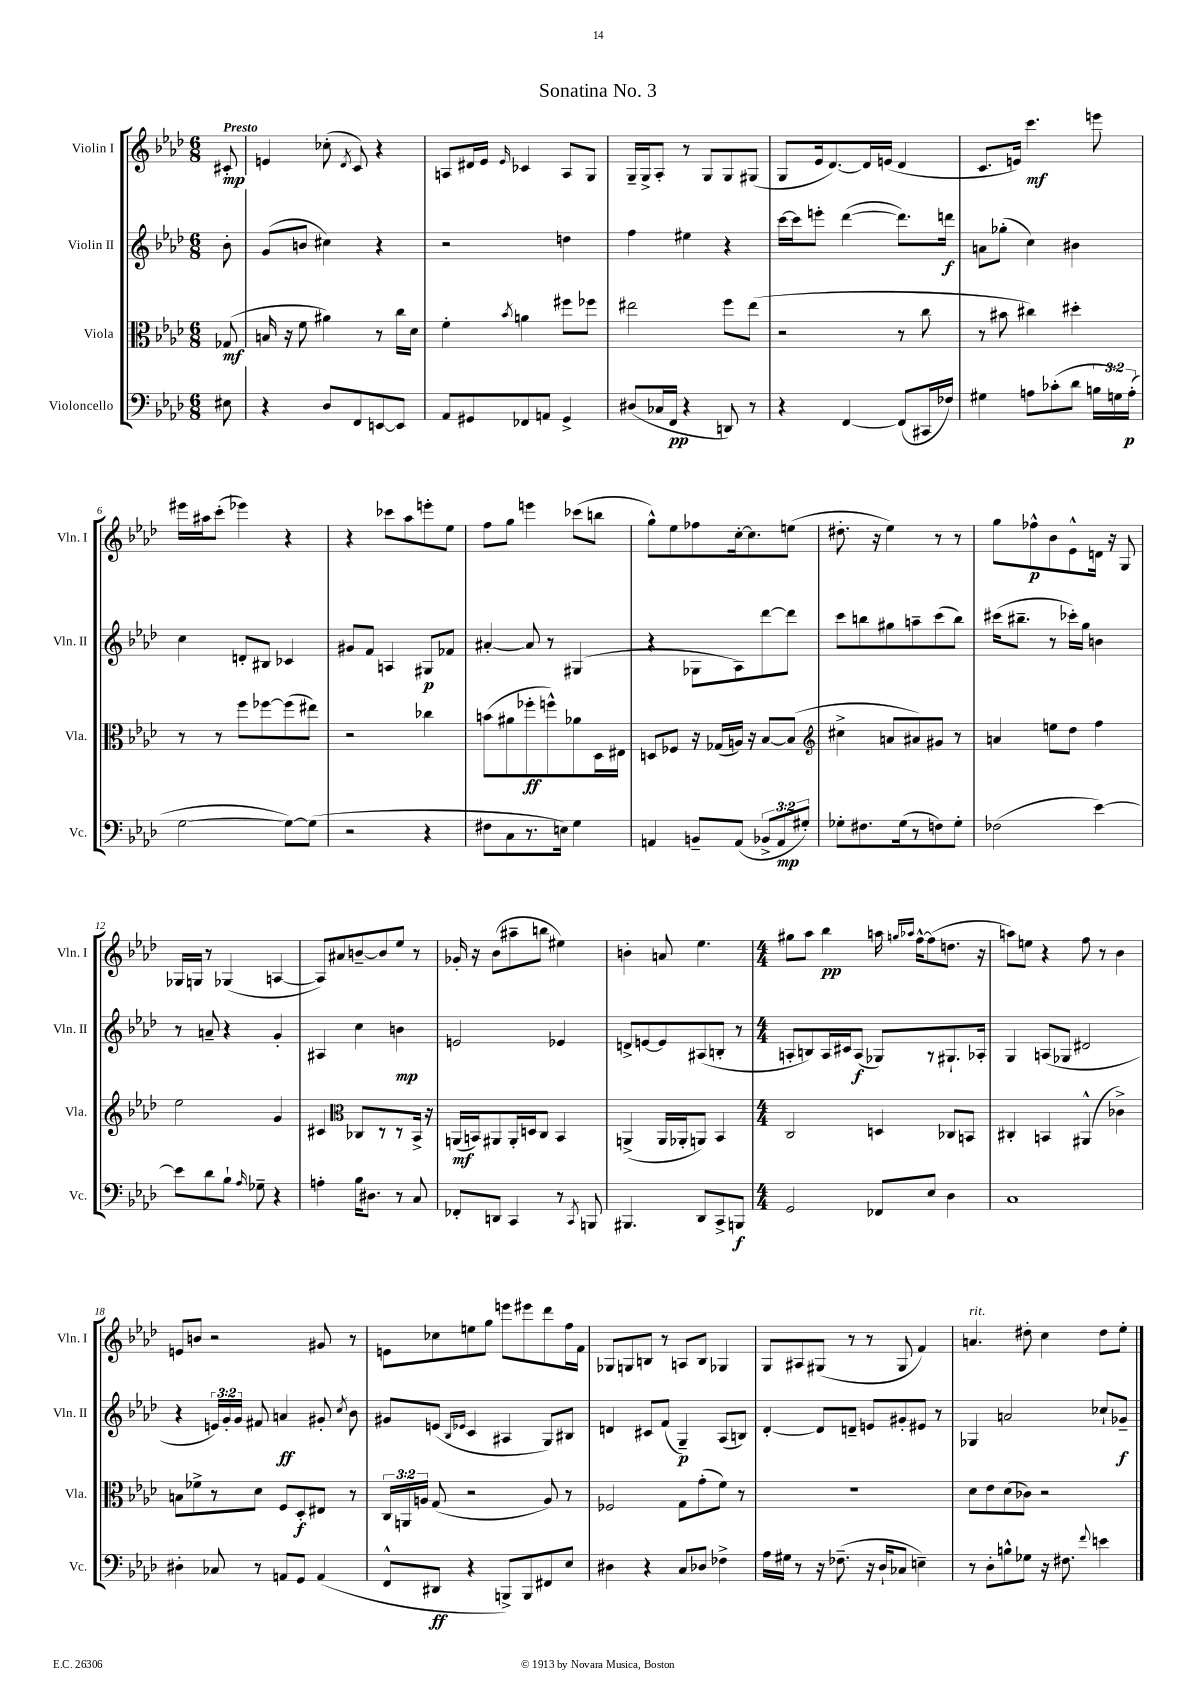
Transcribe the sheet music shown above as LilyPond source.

\header { title = "Sonatina No. 3" }
<<
\new StaffGroup <<
\new Staff = "s0" \with { instrumentName = "Violin I" shortInstrumentName = "Vln. I" } {
    \clef treble \key aes \major \numericTimeSignature \time 6/8 \partial 8 \tempo "Presto"
    \autoBeamOff cis'8-.\mp |
    e'4 ces''8-.( \acciaccatura { des'8 } c'8) r4 |
    a8[ dis'16 ees'16] \grace { ees'16 } ces'4 a8[ g8] |
    g16[-- g16-> aes8]-. r8 g8[ g8 gis8]( |
    g8[ ees'16 des'8.~) des'16 e'16]( des'4 |
    c'8.[ e'16]) c'''4.\mf e'''8 |
    eis'''16[ ais''16 c'''8]-.( ees'''4) r4 |
    r4 ces'''8[ aes''8 e'''8-. ees''8] |
    f''8[ g''8] e'''4 ces'''8[( b''8] |
    g''8[-^) ees''8 fes''8 c''16~-. c''8. e''8]( |
    dis''8.-. r16 ees''4) r8 r8 |
    g''8[ fes''8-^\p bes'8 ees'8-^ d'16] r16 g8 |
    ges16[ g16] r8 ges4( a4~ |
    a8[) ais'8 b'8~-- b'8 ees''8] r8 |
    ges'16-. r16 bes'8[( ais''8-- b''8] eis''4) |
    b'4-. a'8 ees''4. |
    \numericTimeSignature \time 4/4 gis''8[ aes''8] bes''4\pp a''16 \grace { g''16[ aes''16] } f''16[~-^ f''8( d''8.] r16 |
    a''8[) e''8] r4 f''8 r8 bes'4 |
    e'8[ b'8] r2 gis'8 r8 |
    e'8[ ces''8 e''8 g''8] e'''8[ eis'''8 des'''8 f''16 f'16] |
    ges8[ g8 b8] r8 a8[ b8] ges4 |
    g8[ ais8 gis8]( r8 r8 gis8 f'4) |
    a'4.^\markup { \italic "rit." } dis''8-. c''4 dis''8[ ees''8]-. \bar "|." |
}
\new Staff = "s1" \with { instrumentName = "Violin II" shortInstrumentName = "Vln. II" } {
    \clef treble \key aes \major \numericTimeSignature \time 6/8 \override Staff.TupletNumber.text = #tuplet-number::calc-fraction-text \partial 8
    \autoBeamOff bes'8-. |
    g'8[( b'8] cis''4) r4 |
    r2 d''4 |
    f''4 eis''4 r4 |
    c'''16[~ c'''16 e'''8]-. des'''4~( des'''8.[) d'''16]\f |
    a'8[ ges''8]-.( c''4) bis'4 |
    c''4 d'8[-. bis8] ces'4 |
    gis'8[ f'8] a4 gis8[\p fes'8] |
    ais'4~-. ais'8 r8 gis4( |
    r4 ges8[ aes8) des'''8~ des'''8] |
    c'''8[ b''8 gis''8 a''8-- c'''8( b''8]) |
    cis'''16[( bis''8.]-- r8 ces'''16[-.) g''16] b'4 |
    r8 a'8-- r4 g'4-. |
    ais4 c''4 b'4\mp |
    e'2 ees'4 |
    d'8[-> e'8~ e'8 ais8( b8]-. r8 |
    \numericTimeSignature \time 4/4 a8[-. b8) a16 cis'16 a8]\f( ges8[) r8 gis8.-! aes16]-. |
    g4 a8[( ges8] dis'2 |
    r4 \tuplet 3/2 { e'16[) g'16-. g'16] } fis'8 a'4\ff gis'8-. \acciaccatura { c''8 } bes'8 |
    gis'8[ e'8]( \grace { bes16[ ees'16] } c'4 ais4 g8[) bis8] |
    d'4 cis'8[ f'8]( g4--\p) aes8[( b8]) |
    des'4~-. des'8[ d'8]-- e'8[ gis'8-. eis'8] r8 |
    ges4 a'2 ces''8[-! ges'8]--\f \bar "|." |
}
\new Staff = "s2" \with { instrumentName = "Viola" shortInstrumentName = "Vla." } {
    \clef alto \key aes \major \numericTimeSignature \time 6/8 \override Staff.TupletNumber.text = #tuplet-number::calc-fraction-text \partial 8
    \autoBeamOff ges8\mf( |
    b16 r16 f'8 ais'4) r8 c''16[ des'16] |
    f'4-. \acciaccatura { bes'8 } a'4 fis''8[ fes''8] |
    eis''2 f''8[ eis''8]( |
    r2 r8 c''8 |
    r8 bis'8 cis''4) dis''4-. |
    r8 r8 f''8[ fes''8~ fes''8( eis''8]) |
    r2 ces''4 |
    b'8[( ais'8 fes''8-.\ff f''8-^) aes'8 des16 eis16] |
    d8[ fes8] r16 ges16[( a16]) r16 bes8[~ bes8]( |
    \clef treble cis''4-> a'8[ ais'8) gis'8] r8 |
    a'4 e''8[ des''8] f''4 |
    ees''2 g'4 |
    cis'4 \clef alto ces8[ r8 r8 bes,16]-> r16 |
    a,16[\mf( b,16) ais,8 ais,16-. d16 c8] b,4 |
    a,4->( a,16[ aes,16-. a,8]) bes,4 |
    \numericTimeSignature \time 4/4 c2 d4 ces8[ b,8] |
    cis4-. b,4 ais,4-^( ces'4->) |
    b8[ fes'8-> r8 des'8] f8[ des8-.\f eis8] r8 |
    \tuplet 3/2 { c16[ a,16 a16] } g8( r2 a8) r8 |
    fes2 g8[ g'8-.( f'8]) r8 |
    r1 |
    des'8[ ees'8 des'8( ces'8]) r2 \bar "|." |
}
\new Staff = "s3" \with { instrumentName = "Violoncello" shortInstrumentName = "Vc." } {
    \clef bass \key aes \major \numericTimeSignature \time 6/8 \override Staff.TupletNumber.text = #tuplet-number::calc-fraction-text \partial 8
    \autoBeamOff eis8 |
    r4 des8[ f,8 e,8~ e,8] |
    aes,8[ gis,8 fes,8 a,8] gis,4-> |
    dis8[( ces16 f,16]\pp r4 d,8) r8 |
    r4 f,4~ f,8[( cis,16 fes16]) |
    gis4 a8[ ces'8-.( des'8] \tuplet 3/2 { b16[ g16) a16]-.\p( } |
    g2~ g8[~) g8]( |
    r2 r4 |
    fis8[ c8 r8. e16]) g4 |
    a,4 b,8[-- a,8]( \tuplet 3/2 { bes,8[-> a,8\mp gis8]-.) } |
    ges8[-. fis8. ges16( r8 f8) ges8]-. |
    fes2( ees'4~) |
    ees'8[ des'8 bes8]-! \grace { aes16 } ges8-- r4 |
    a4-. bes16[ dis8.] r8 c8 |
    fes,8[-. d,8] c,4 r8 \acciaccatura { c,8 } b,,8 |
    bis,,4. des,8[ c,8-> b,,8]\f |
    \numericTimeSignature \time 4/4 g,2 fes,8[ ees8] des4 |
    c1 |
    dis4-. ces8 r8 a,8[ g,8] a,4( |
    f,8[-^ dis,8]\ff r4 b,,8[->) b,,8 fis,8 ees8] |
    dis4 r4 c8[ des8] fes4-> |
    aes16[ gis16] r8 r16 fes8.--( r16 des16[-! ces8] e4--) |
    r8 des8[-. b8-^ ges8] r16 fis8. \appoggiatura { f'8 } e'4 \bar "|." |
}
>>
>>
